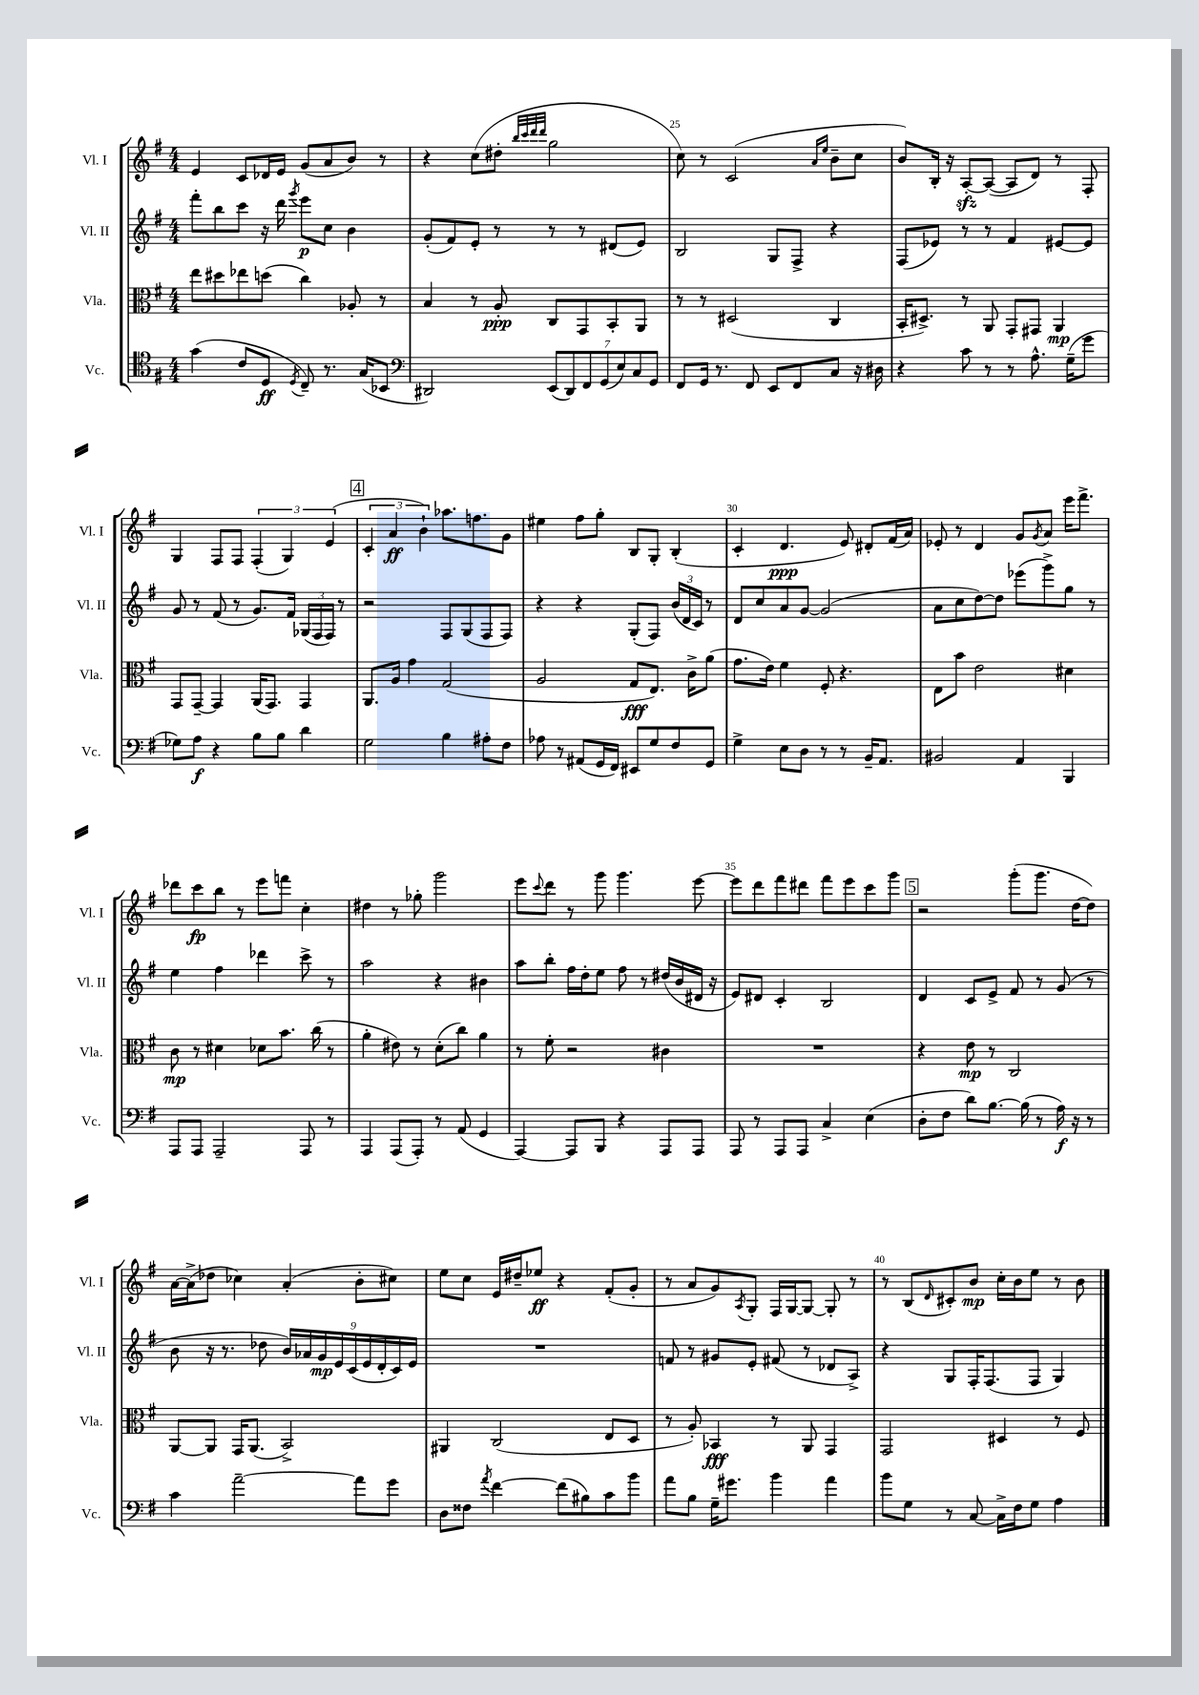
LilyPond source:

<<
\new StaffGroup <<
\new Staff = "s0" \with { instrumentName = "Vl. I" shortInstrumentName = "Vl. I" } {
    \clef treble \key g \major \numericTimeSignature \time 4/4
    e'4 c'8 des'16 e'16 g'8( a'8 b'8) r8 |
    r4 c''8( dis''8-. \grace { b''32 c'''32 d'''32 d'''32 } g''2 |
    c''8) r8 c'2( \grace { a'16 e''16 } b'8-- c''8 |
    b'8) b16-. r16 a8~-.\sfz a8~( a8 d'8) r8 fis8-. |
    g4 fis8 fis8 \tuplet 3/2 { fis4-.( g4) e'4( } |
    \mark \markup { \box "4" } \tuplet 3/2 { c'4-. a'4\ff b'4-!) } aes''8. f''8. g'8 |
    eis''4 fis''8 g''8-. b8 g8-. b4-.( |
    c'4-. d'4.\ppp e'8) dis'8-. fis'16( a'16) |
    ees'8-. r8 d'4 g'8 \acciaccatura { g'8 } a'8 e'''16 fis'''8.-> |
    des'''8 c'''8\fp b''8 r8 e'''8 f'''8 c''4-. |
    dis''4 r8 ges''8-. g'''2 |
    e'''8 \appoggiatura { c'''8 } d'''8 r8 g'''8 g'''4. e'''8~ |
    e'''8 d'''8 fis'''8 dis'''8 fis'''8 e'''8 c'''8 g'''8 |
    \mark \markup { \box "5" } r2 g'''8-.( g'''8. d''16~ d''8) |
    a'16~ a'16->( des''8 ces''4) a'4-.( b'8-. cis''8) |
    e''8 c''8 e'16 dis''16-- ees''8\ff r4 fis'8-.( g'8-. |
    r8 a'8 g'8) \acciaccatura { a8 } g8-. fis16 g16~ g8~ g8-. r8 |
    r8 b8( \grace { d'16 } cis'8-.) b'8\mp c''16-. b'16 e''8 r8 b'8 \bar "|." |
}
\new Staff = "s1" \with { instrumentName = "Vl. II" shortInstrumentName = "Vl. II" } {
    \clef treble \key g \major \numericTimeSignature \time 4/4
    fis'''8-. b''8 c'''8 r16 d'''16 \acciaccatura { g'''8 } e'''8\p c''8 b'4 |
    g'8-.( fis'8) e'8-. r8 r8 r8 dis'8( e'8) |
    b2 g8 fis8-> r4 |
    fis8( ees'8) r8 r8 fis'4 eis'8~ eis'8 |
    g'8 r8 fis'8( r8 g'8.) fis'16 \tuplet 3/2 { ges16( fis16 fis16) } r8 |
    \mark \markup { \box "4" } r2 fis8 g8( fis8 fis8) |
    r4 r4 g8-.( fis8) \tuplet 3/2 { b'16( d'16 c'16) } r8 |
    d'8 c''8 a'8 g'8~ g'2( |
    a'8 c''8 d''8~) d''8 ees'''8( g'''8->) g''8 r8 |
    e''4 fis''4 des'''4 c'''8-> r8 |
    a''2 r4 bis'4 |
    a''8 b''8-. fis''16 d''16-. e''8 fis''8 r8 dis''16( b'16 dis'16 r16 |
    e'8) dis'8 c'4-. b2 |
    \mark \markup { \box "5" } d'4 c'8 e'8-> fis'8 r8 g'8( r8 |
    b'8 r16 r8. des''8 \tuplet 9/8 { b'16) aes'16 g'16\mp e'16 c'16( e'16 d'16-. c'16) e'16 } |
    R1 |
    f'8 r8 gis'8 e'8-. fis'8( r8 des'8 a8->) |
    r4 g8 fis16-. fis8.( fis8 g4) \bar "|." |
}
\new Staff = "s2" \with { instrumentName = "Vla." shortInstrumentName = "Vla." } {
    \clef alto \key g \major \numericTimeSignature \time 4/4
    e''8 dis''8 ees''8 d''8( c''4) aes8-. r8 |
    b4 r8 a8-.\ppp c8 g,8 b,8-. a,8 |
    r8 r8 dis2( c4 |
    b,16-. dis8.->) r8 a,8 g,8-. gis,8 a,4\mp |
    g,8 g,8~-- g,4 a,16( g,8.) g,4 |
    \mark \markup { \box "4" } a,8. a16 g'4 g2( |
    a2 g8\fff e8.) c'16-> a'8( |
    g'8. e'16) fis'4 fis8-. r4. |
    e8 b'8 e'2 dis'4 |
    c'8\mp r8 dis'4 des'8 b'8. c''16( r8 |
    a'4-. eis'8) r8 d'8-.( c''8) a'4 |
    r8 fis'8-. r2 cis'4 |
    R1 |
    \mark \markup { \box "5" } r4 e'8\mp r8 c2 |
    a,8~ a,8 g,16 a,8.( b,2->) |
    ais,4 c2( e8 d8 |
    r8 a8-.) bes,4\fff r8 a,8 g,4 |
    g,2 dis4 r8 fis8 \bar "|." |
}
\new Staff = "s3" \with { instrumentName = "Vc." shortInstrumentName = "Vc." } {
    \clef tenor \key g \major \numericTimeSignature \time 4/4
    g'4( c'8 d8\ff \acciaccatura { d8 } c8--) r8. g16( bes,8 |
    \clef bass dis,2) \tuplet 7/4 { e,8( dis,8) fis,8 g,8( e8) c8 g,8 } |
    fis,8 g,16 r8. fis,8 e,8 fis,8 c8 r16 dis16 |
    r4 c'8 r8 r8 a8.-^ g16--( g'8 |
    ges8) a8\f r4 b8 b8 d'4 |
    \mark \markup { \box "4" } g2 b4 ais8-. fis8 |
    aes8 r8 ais,8( g,16 fis,16) eis,8 g8 fis8 g,8 |
    g4-> e8 d8 r8 r8 b,16-- a,8. |
    bis,2 a,4 b,,4 |
    a,,8 a,,8 a,,2-- a,,8 r8 |
    a,,4 a,,8( a,,8-.) r8 a,8( g,4 |
    a,,4~) a,,8 b,,8 r4 a,,8 a,,8 |
    a,,8 r8 a,,8 a,,8 c4-> e4( |
    \mark \markup { \box "5" } d8-. fis8 d'8) b8.~ b16( r8 a16\f) r16 r8 |
    c'4 a'2~-- a'8 g'8 |
    d8 fisis8 \acciaccatura { a'8 } fis'4~ fis'8( bis8) c'8 b'8 |
    a'8 b8 g16-- gis'8. b'4 a'4 |
    b'8 g8 r8 c8~ c16-> fis16 g8 a4 \bar "|." |
}
>>
>>
\layout { \context { \Score currentBarNumber = #23 \override BarNumber.break-visibility = ##(#f #t #t) barNumberVisibility = #(every-nth-bar-number-visible 5) } }
